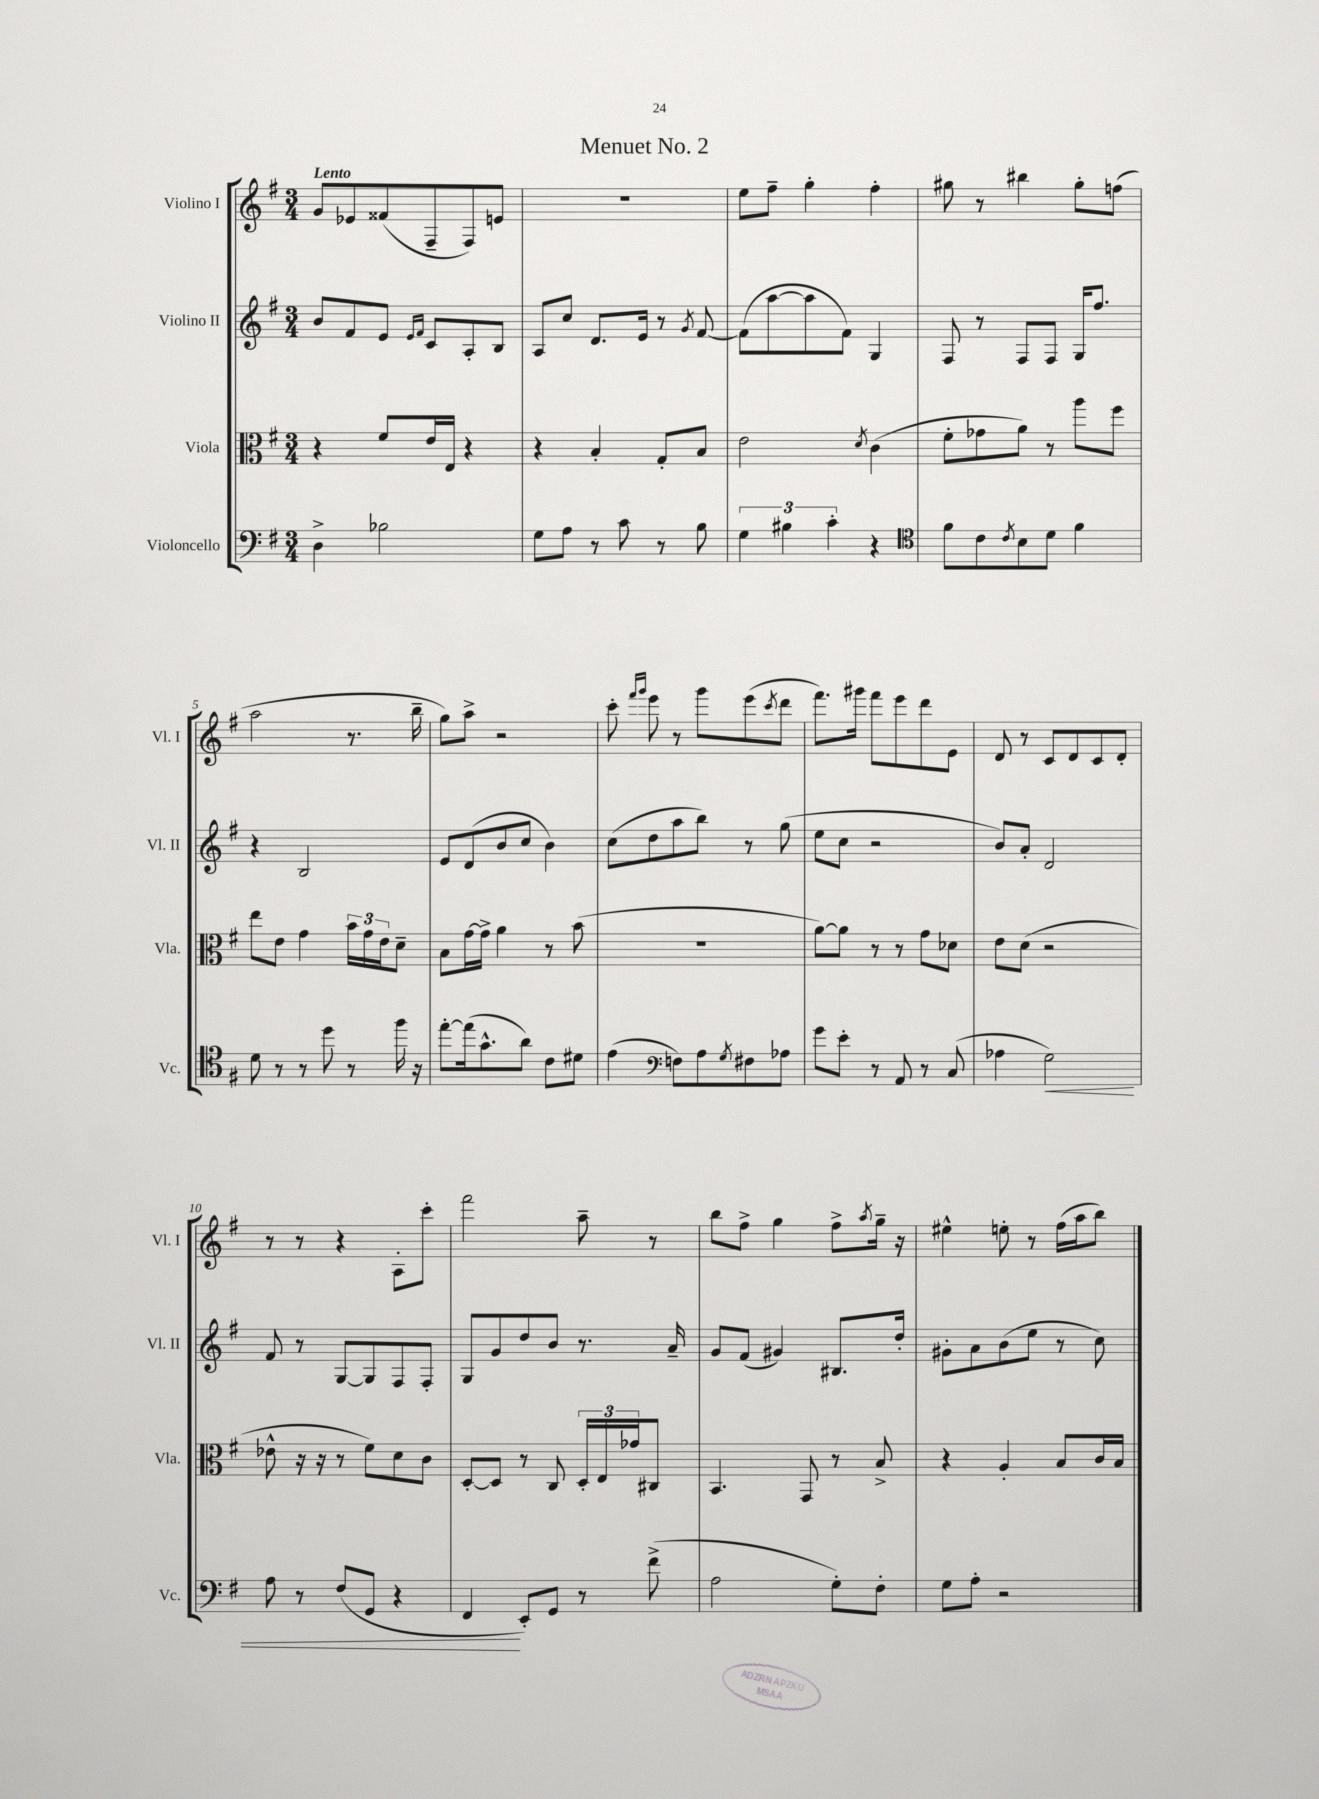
\header { title = "Menuet No. 2" }
<<
\new StaffGroup <<
\new Staff = "s0" \with { instrumentName = "Violino I" shortInstrumentName = "Vl. I" } {
    \clef treble \key g \major \numericTimeSignature \time 3/4 \tempo "Lento"
    g'8 ees'8 fisis'8( fis8-- fis8) e'8 |
    R2. |
    e''8 fis''8-- g''4-. fis''4-. |
    gis''8 r8 bis''4 gis''8-. f''8( |
    a''2 r8. b''16-- |
    g''8) a''8-> r2 |
    c'''8-. \grace { fis'''16 g'''16 } e'''8 r8 g'''8 e'''8( \acciaccatura { c'''8 } d'''8 |
    fis'''8.) gis'''16 fis'''8 e'''8 d'''8 e'8 |
    d'8 r8 c'8 d'8 c'8 d'8-. |
    r8 r8 r4 a8-. c'''8-. |
    fis'''2 a''8-- r8 |
    b''8 fis''8-> g''4 fis''8-> \acciaccatura { a''8 } g''16-- r16 |
    eis''4-^ e''8-. r8 fis''16( a''16 b''8) \bar "|." |
}
\new Staff = "s1" \with { instrumentName = "Violino II" shortInstrumentName = "Vl. II" } {
    \clef treble \key g \major \numericTimeSignature \time 3/4
    b'8 fis'8 e'8 \grace { e'16 fis'16 } c'8 a8-. b8 |
    a8 c''8 d'8. e'16 r8 \acciaccatura { g'8 } fis'8~ |
    fis'8( a''8~ a''8 fis'8) g4 |
    fis8 r8 fis8 fis8 g16 fis''8. |
    r4 b2 |
    e'8 d'8( b'8 c''8 b'4) |
    c''8( d''8 a''8 b''8) r8 g''8( |
    e''8 c''8 r2 |
    b'8) a'8-. d'2 |
    fis'8 r8 g8~ g8 fis8 fis8-. |
    g8 g'8 d''8 b'8 r8. a'16-- |
    g'8 fis'8( gis'4) bis8. d''16-. |
    gis'8-. a'8 b'8( e''8 r8 c''8) \bar "|." |
}
\new Staff = "s2" \with { instrumentName = "Viola" shortInstrumentName = "Vla." } {
    \clef alto \key g \major \numericTimeSignature \time 3/4
    r4 fis'8 e'16 e16 r4 |
    r4 b4-. g8-. b8 |
    e'2 \acciaccatura { d'8 } c'4( |
    fis'8-. ges'8 a'8) r8 a''8 fis''8 |
    e''8 e'8 g'4 \tuplet 3/2 { b'16 g'16 e'16 } d'8-- |
    b8 g'16~ g'16-> a'4 r8 b'8( |
    R2. |
    a'8~) a'8 r8 r8 g'8 des'8 |
    e'8 d'8( r2 |
    ees'8-^ r16 r16 r8 fis'8) d'8 c'8 |
    d8~-. d8 r8 c8 \tuplet 3/2 { d16-. e16 ges'16 } cis8 |
    b,4. g,8 r8 b8-> |
    r4 a4-. b8 c'16 b16 \bar "|." |
}
\new Staff = "s3" \with { instrumentName = "Violoncello" shortInstrumentName = "Vc." } {
    \clef bass \key g \major \numericTimeSignature \time 3/4
    d4-> bes2 |
    g8 a8 r8 c'8 r8 b8 |
    \tuplet 3/2 { g4 bis4 c'4-. } r4 |
    \clef tenor fis'8 c'8 \acciaccatura { c'8 } b8 d'8 fis'4 |
    d'8 r8 r8 d''8 r8 fis''16 r16 |
    e''8~-. e''16( g'8.-^ a'8) c'8 dis'8 |
    e'4( \clef bass f8) a8 \acciaccatura { g8 } fis8 aes8 |
    g'8 e'8-. r8 a,8 r8 c8( |
    aes4 g2\<) |
    a8 r8 fis8( g,8 r4 |
    fis,4\! e,8-.) g,8 r8 fis'8->( |
    a2 g8-.) fis8-. |
    g8 a8-. r2 \bar "|." |
}
>>
>>
